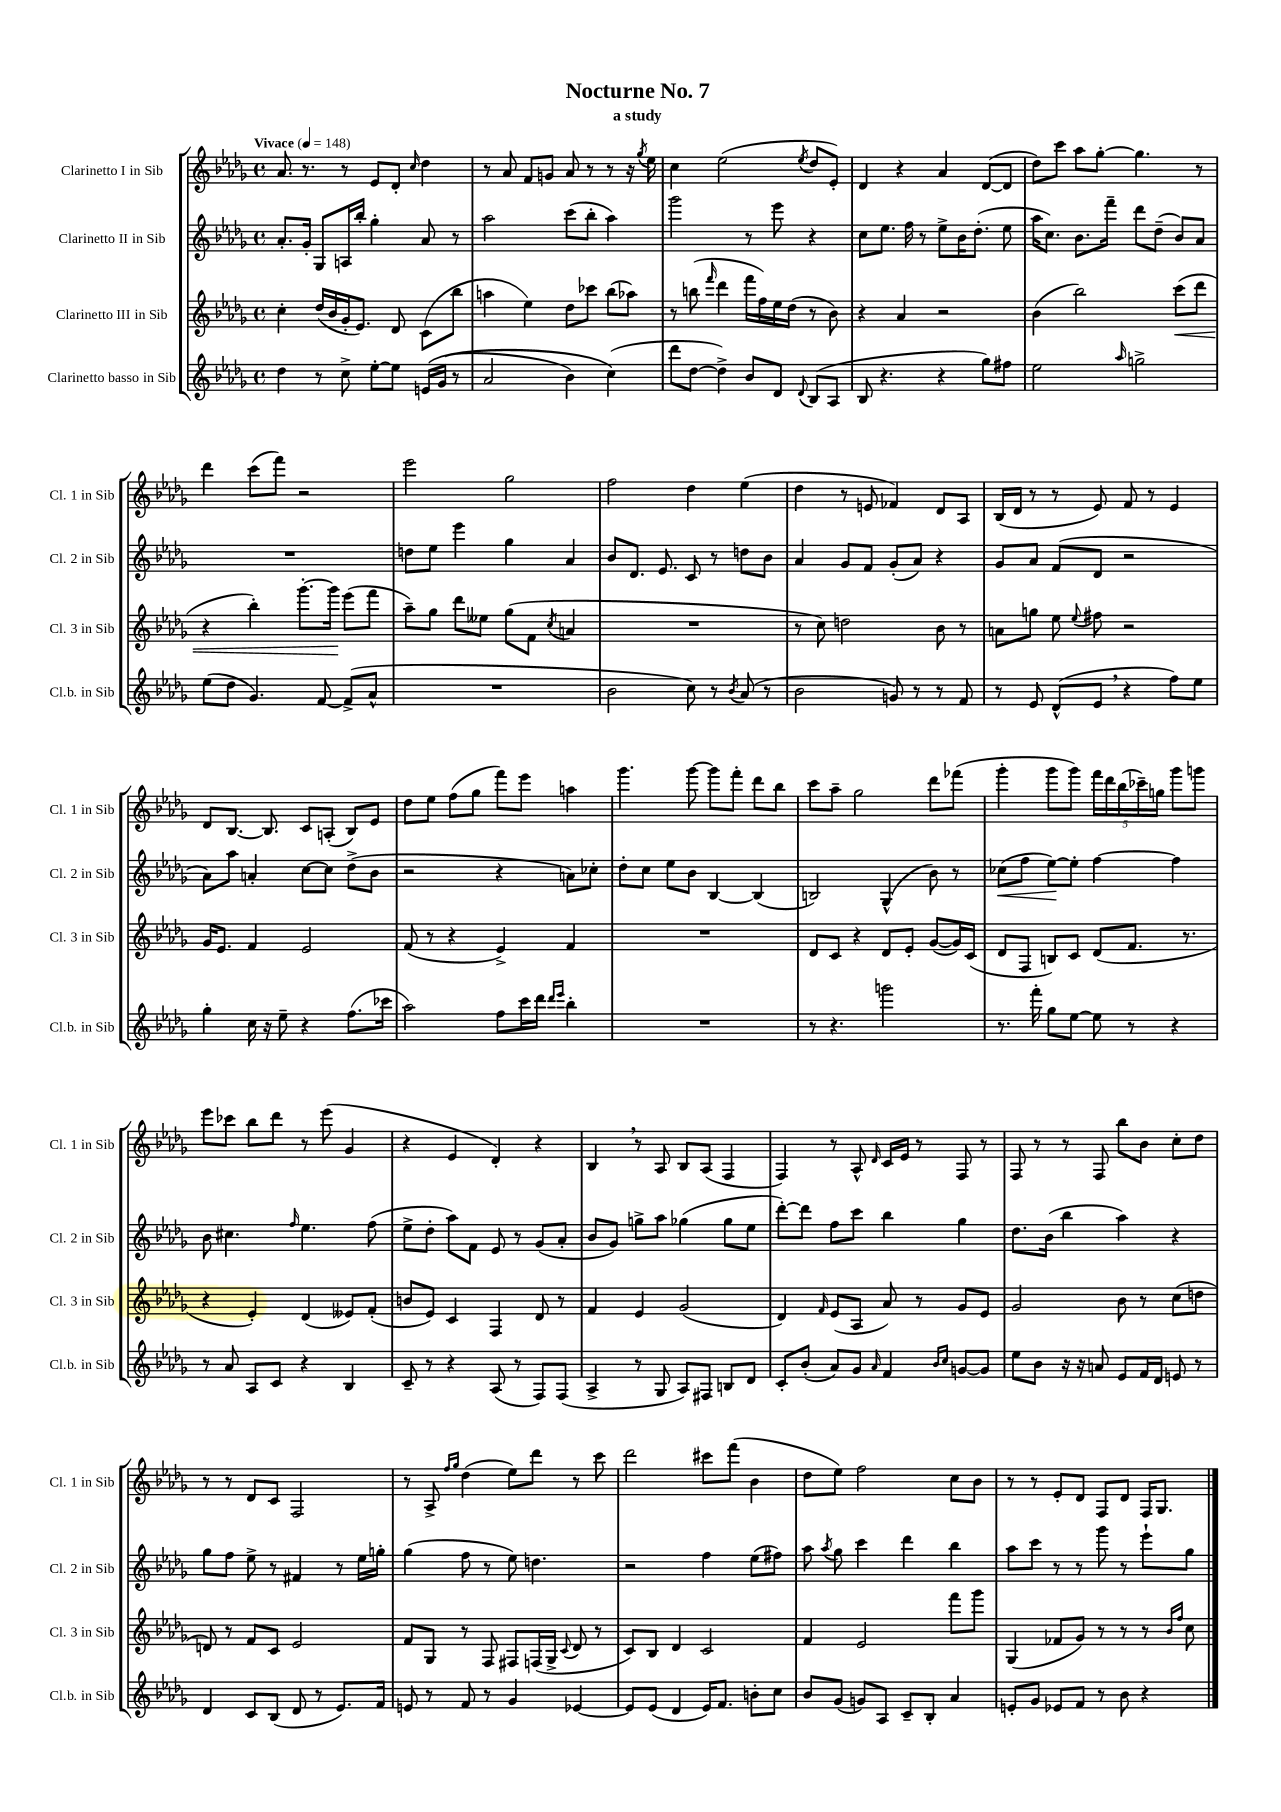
\header { title = "Nocturne No. 7" subtitle = "a study" }
<<
\new StaffGroup <<
\new Staff = "s0" \with { instrumentName = "Clarinetto I in Sib" shortInstrumentName = "Cl. 1 in Sib" } {
    \clef treble \key des \major \defaultTimeSignature \time 4/4 \tempo "Vivace" 4 = 148
    \autoBeamOff aes'8. r8. r8 ees'8[ des'8]-. \grace { c''16 } des''4 |
    r8 aes'8 f'8[ g'8] aes'8 r8 r8 r16 \acciaccatura { ges''8 } ees''16 |
    c''4 ees''2( \acciaccatura { ees''8 } des''8[ ees'8]-.) |
    des'4 r4 aes'4 des'8[~( des'8] |
    des''8[) c'''8] aes''8[ ges''8]~-. ges''4. r8 |
    des'''4 c'''8[( f'''8]) r2 |
    ees'''2 ges''2 |
    f''2 des''4 ees''4( |
    des''4 r8 e'8 fes'4) des'8[ aes8] |
    bes16[( des'16] r8 r8 ees'8) f'8 r8 ees'4 |
    des'8[ bes8.]~ bes8. c'8[ a8]-.( bes8[) ees'8] |
    des''8[ ees''8] f''8[( ges''8] f'''8[) ees'''8] a''4 |
    ges'''4. ges'''8~ ges'''8[ f'''8]-. des'''8[ bes''8] |
    c'''8[ aes''8]-- ges''2 des'''8[ fes'''8]( |
    ges'''4-. ges'''8[ ges'''8]) \tuplet 5/4 { f'''16[ des'''16 bes''16( ces'''16--) g''16] } ges'''8[ g'''8] |
    ees'''8[ ces'''8] bes''8[ des'''8] r8 ees'''8( ges'4 |
    r4 ees'4 des'4-.) r4 |
    bes4 \breathe r8 aes8 bes8[ aes8]( f4 |
    f4) r8 aes8-^ \grace { des'16 } c'16[ ees'16] r8 f8 r8 |
    f8 r8 r8 f8 bes''8[ bes'8] c''8[-. des''8] |
    r8 r8 des'8[ c'8] f2 |
    r8 aes8-> \grace { f''16[ ges''16] } des''4( ees''8[) des'''8] r8 c'''8 |
    des'''2 cis'''8[ f'''8]( bes'4 |
    des''8[ ees''8]) f''2 c''8[ bes'8] |
    r8 r8 ees'8[-. des'8] f8[ des'8] f16[ ges8.] \bar "|." |
}
\new Staff = "s1" \with { instrumentName = "Clarinetto II in Sib" shortInstrumentName = "Cl. 2 in Sib" } {
    \clef treble \key des \major \defaultTimeSignature \time 4/4
    \autoBeamOff aes'8.[-. ges'16]-. ges8[ a16 bes''16]-. ges''4-. aes'8 r8 |
    aes''2 c'''8[( bes''8]-. aes''4) |
    ges'''2 r8 ees'''8 r4 |
    c''8[ ees''8.] f''16 r8 ees''8[-> bes'16 des''8.]-.( ees''8 |
    aes''16[ c''8.]) bes'8.[ f'''16]-- des'''8[ des''8]--( bes'8[) aes'8] |
    R1 |
    d''8[ ees''8] ees'''4 ges''4 aes'4 |
    bes'8[ des'8.] ees'8. c'8 r8 d''8[ bes'8] |
    aes'4 ges'8[ f'8] ges'8[-.( aes'8]) r4 |
    ges'8[ aes'8] f'8[( des'8] r2 |
    aes'8[) aes''8] a'4-. c''8[~ c''8] des''8[->( bes'8] |
    r2 r4 a'8[) ces''8]-. |
    des''8[-. c''8] ees''8[ bes'8] bes4~ bes4( |
    b2) ges4-^( bes'8) r8 |
    ces''8[\<( f''8] ees''8[~\!) ees''8]-. f''4~ f''4 |
    bes'8 cis''4. \grace { f''16 } ees''4. f''8( |
    ees''8[-> des''8]-. aes''8[) f'8] ees'8 r8 ges'8[( aes'8]-. |
    bes'8[ ges'8]) g''8[-> aes''8] ges''4( ges''8[ ees''8] |
    des'''8[~-.) des'''8] f''8[ c'''8] bes''4 ges''4 |
    des''8.[ bes'16]( bes''4 aes''4) r4 |
    ges''8[ f''8] ees''8-> r8 fis'4 r8 ees''16[ g''16]-. |
    ges''4( f''8 r8 ees''8) d''4. |
    r2 f''4 ees''8[( fis''8]) |
    aes''8 \acciaccatura { aes''8 } ges''8 c'''4 des'''4 bes''4 |
    aes''8[ c'''8] r8 r8 ges'''8 r8 ees'''8[-! ges''8] \bar "|." |
}
\new Staff = "s2" \with { instrumentName = "Clarinetto III in Sib" shortInstrumentName = "Cl. 3 in Sib" } {
    \clef treble \key des \major \defaultTimeSignature \time 4/4
    \autoBeamOff c''4-. des''16[( bes'16 ges'16-. ees'8.]) des'8 c'8[( bes''8] |
    a''4 ees''4) des''8[ ces'''8] bes''8[( aes''8]) |
    r8 b''8( \grace { f'''16 } des'''4 f'''16[ f''16) ees''16 des''16]( r8 bes'8) |
    r4 aes'4 r2 |
    bes'4( bes''2) c'''8[\<( des'''8] |
    r4 bes''4-.) ges'''8.[~-. ges'''16]\! ees'''8[( f'''8] |
    aes''8[--) ges''8] des'''8[ eeses''8] ges''8[( f'8] \acciaccatura { c''8 } a'4 |
    R1 |
    r8 c''8) d''2 bes'8 r8 |
    a'8[ g''8] ees''8 \appoggiatura { ees''8 } fis''8 r2 |
    ges'16[ ees'8.] f'4 ees'2 |
    f'8( r8 r4 ees'4->) f'4 |
    R1 |
    des'8[ c'8] r4 des'8[ ees'8]-. ges'8[~( ges'16) c'16]( |
    des'8[ f8] b8[) c'8] des'8[( f'8.] r8. |
    r4 ees'4-.) des'4( eeses'8[) f'8]-.( |
    b'8[ ees'8]) c'4 f4 des'8 r8 |
    f'4 ees'4 ges'2( |
    des'4) \grace { f'16 } ees'8[( aes8] aes'8) r8 ges'8[ ees'8] |
    ges'2 bes'8 r8 c''8[( d''8] |
    d'8) r8 f'8[ c'8] ees'2 |
    f'8[ ges8] r8 f8 fis8[ f16( ges16]-> \appoggiatura { c'8 } des'8 r8 |
    c'8[) bes8] des'4 c'2 |
    f'4 ees'2 f'''8[ ges'''8] |
    ges4( fes'8[ ges'8]) r8 r8 r8 \grace { bes'16[ f''16] } c''8 \bar "|." |
}
\new Staff = "s3" \with { instrumentName = "Clarinetto basso in Sib" shortInstrumentName = "Cl.b. in Sib" } {
    \clef treble \key des \major \defaultTimeSignature \time 4/4
    \autoBeamOff des''4 r8 c''8-> ees''8[~-. ees''8] e'16[\( ges'16]( r8 |
    aes'2 bes'4) c''4(\) |
    des'''8[ des''8]~ des''4->) bes'8[ des'8] \appoggiatura { des'8 } bes8[( aes8] |
    bes8 r4. r4 ges''8[) fis''8] |
    ees''2 \grace { aes''16 } g''2-> |
    ees''8[( des''8] ges'4.) f'8~ f'8[->( aes'8]-^ |
    R1 |
    bes'2 c''8) r8 \acciaccatura { bes'8 } aes'8( r8 |
    bes'2 g'8) r8 r8 f'8 |
    r8 ees'8 des'8[-^( ees'8] \breathe r4 f''8[) ees''8] |
    ges''4-. c''16 r16 ees''8-- r4 f''8.[( ces'''16] |
    aes''2) f''8[ c'''16 des'''16] \grace { des'''16[ ees'''16] } bes''4-. |
    R1 |
    r8 r4. g'''2 |
    r8. f'''16-. ges''8[ ees''8]~ ees''8 r8 r4 |
    r8 aes'8 aes8[ c'8] r4 bes4 |
    c'8-- r8 r4 aes8( r8 f8[) f8]( |
    aes4-> r8 ges8 aes8[) fis8] b8[ des'8] |
    c'8[-. bes'8]-.( aes'8[) ges'8] \grace { aes'16 } f'4 \grace { bes'16[ c''16] } g'8[~ g'8] |
    ees''8[ bes'8] r16 r16 a'8 ees'8[ f'16 des'16] e'8 r8 |
    des'4 c'8[ bes8]( des'8 r8 ees'8.[) f'16] |
    e'8 r8 f'8 r8 ges'4 ees'4~ |
    ees'8[ ees'8]( des'4 ees'16[) f'8.] b'8[-. c''8] |
    bes'8[ ges'8]( g'8[) aes8] c'8[-- bes8]-. aes'4 |
    e'8[-. ges'8] ees'8[ f'8] r8 bes'8 r4 \bar "|." |
}
>>
>>
\layout { \context { \Score \remove "Bar_number_engraver" } }
